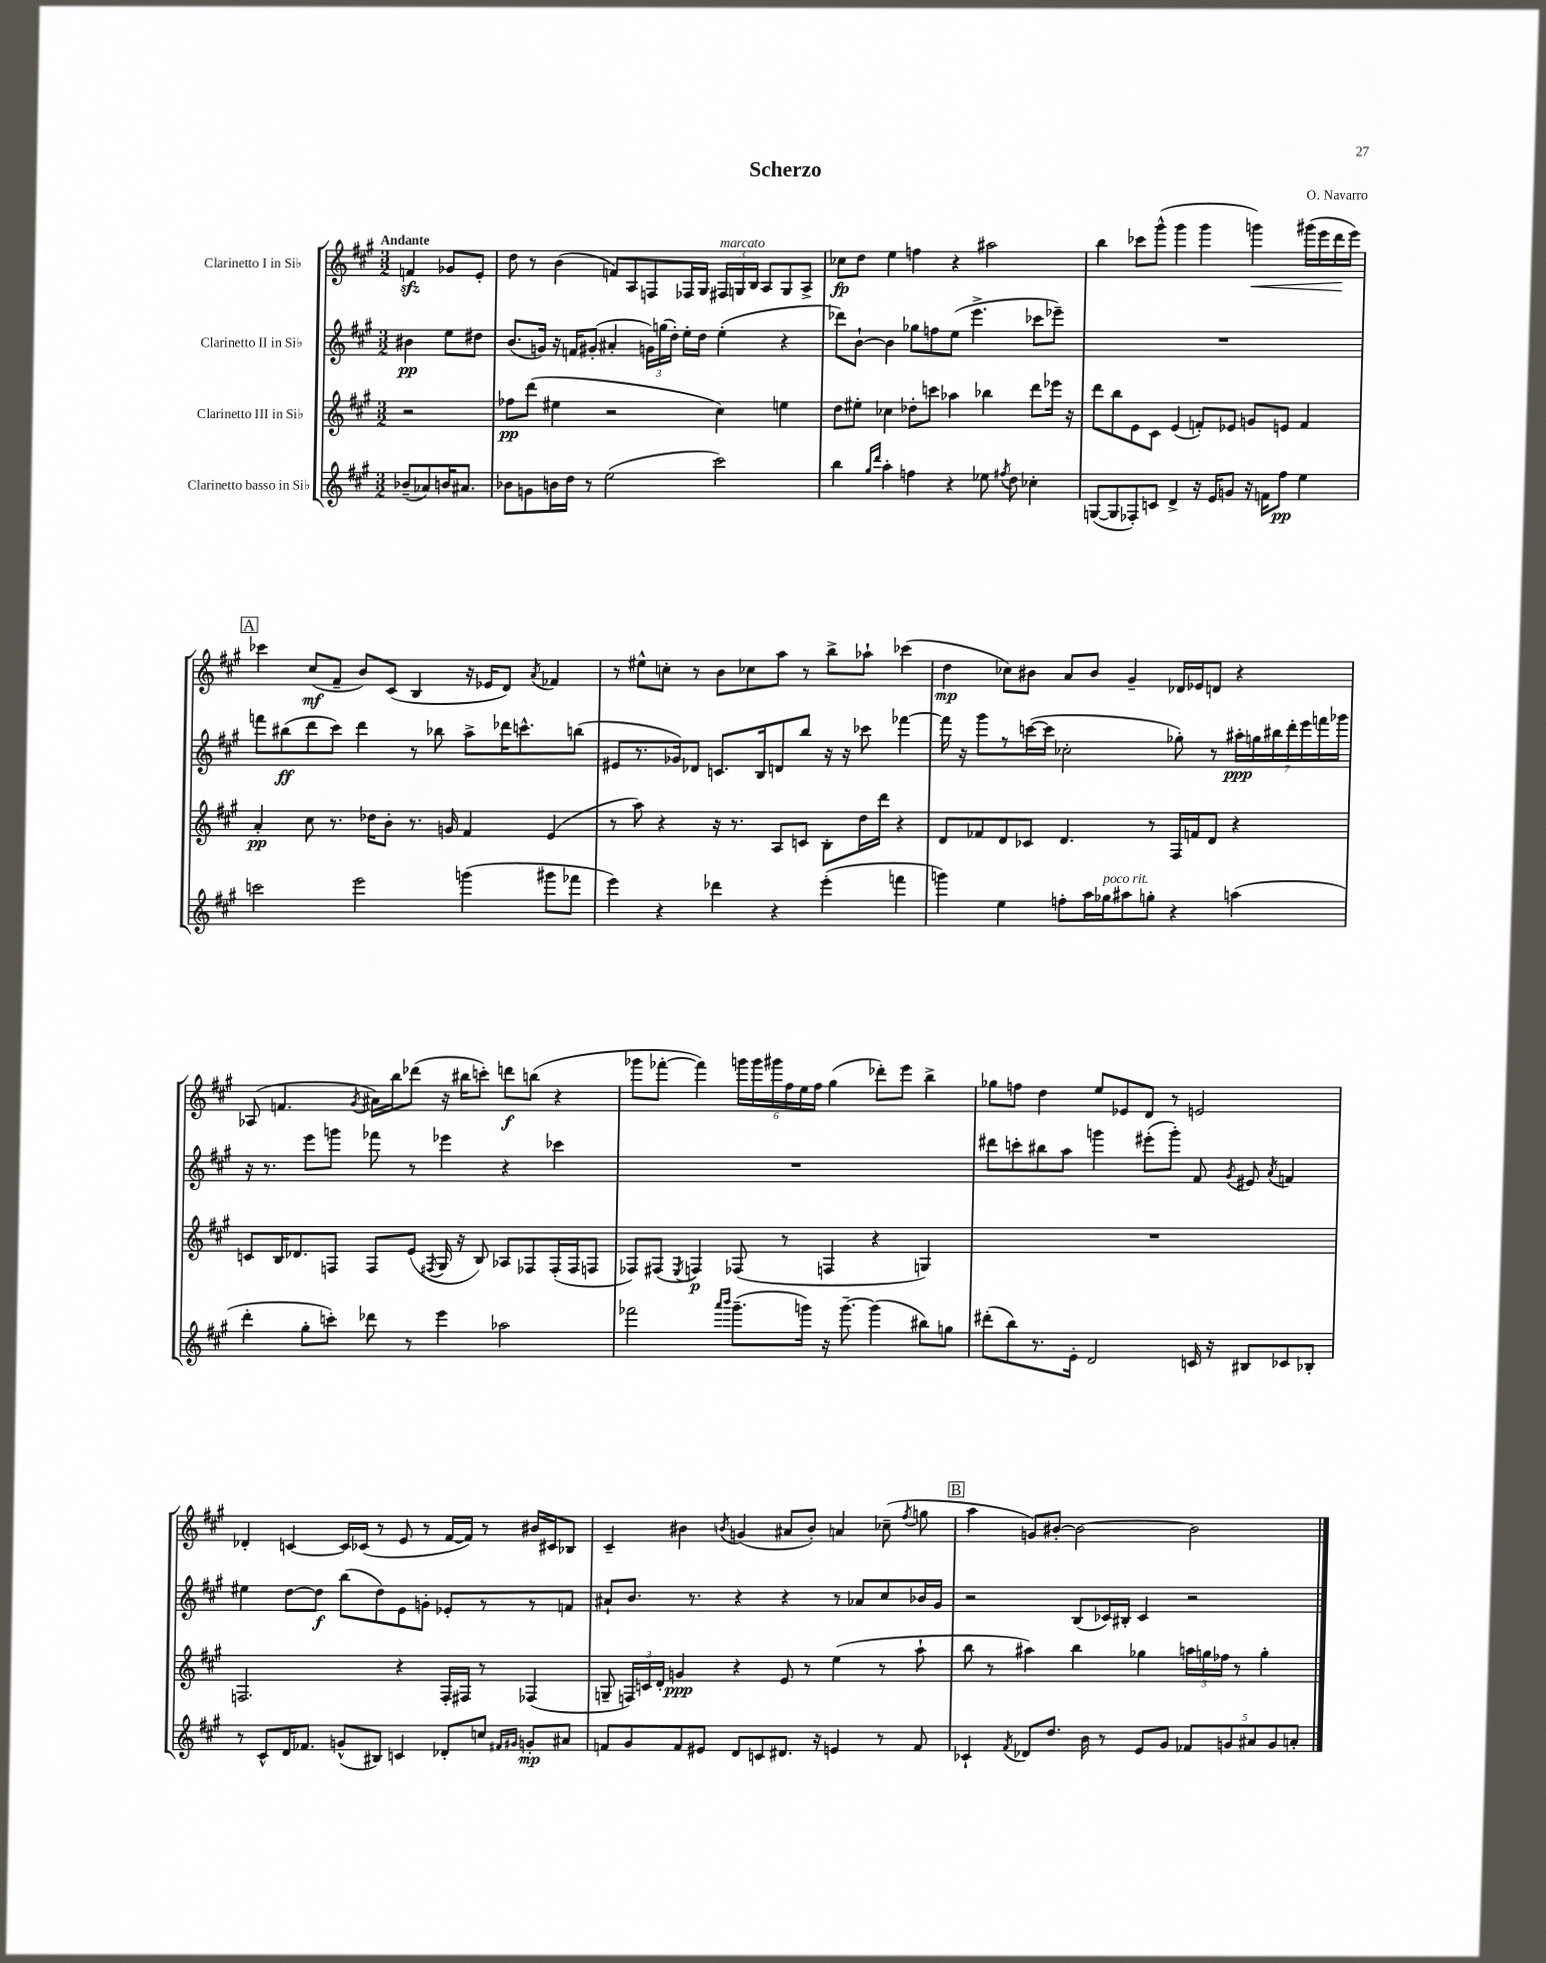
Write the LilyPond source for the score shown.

\header { title = "Scherzo" composer = "O. Navarro" }
<<
\new StaffGroup <<
\new Staff = "s0" \with { instrumentName = "Clarinetto I in Sib" } {
    \clef treble \key a \major \numericTimeSignature \time 3/2 \partial 2 \tempo "Andante"
    \autoBeamOff f'4\sfz ges'8[ e'8]-. |
    d''8 r8 b'4( f'8[) a8 f8 fes16 gis16] \tuplet 3/2 { fis16[^\markup { \italic "marcato" } g16 b16] } a8[ g8 a8]-> |
    ces''8[\fp d''8] e''4 f''4 r4 ais''2 |
    b''4 ces'''8[ gis'''8]-^( gis'''4 gis'''4 g'''4\<) gis'''16[( e'''16 d'''16\! e'''16]) |
    \mark \markup { \box "A" } ces'''4 cis''8[\mf( fis'8]-- b'8[) cis'8]( b4 r16 ees'16[ d'8]) \acciaccatura { a'8 } fes'4 |
    r8 eis''8[-^ c''8]-. r8 b'8[ ces''8 a''8] r8 b''8[-> aes''8]-! ces'''4( |
    d''4\mp ces''8[) bis'8] a'8[ bis'8] gis'4-- des'16[ ees'16 d'8] r4 |
    aes8( f'4. \acciaccatura { gis'8 } ais'16[) b''16 des'''8]( r16 bis''16[ c'''8]-.) d'''8[\f b''8]( r4 |
    ges'''8[ fes'''8]~-. fes'''4) \tuplet 6/4 { g'''16[ g'''16 gis'''16 fis''16 e''16 fis''16] } gis''4( des'''8[-.) e'''8] b''4-> |
    ges''8[ f''8] d''4 e''8[ ees'8 d'8] r8 e'2 |
    des'4-. c'4~ c'16[ ces'16]( r8 e'8 r8 fis'16[~ fis'16]) r8 bis'16[ cis'16 bes8] |
    cis'4-- bis'4 \acciaccatura { b'8 } g'4( ais'8[ b'8]-.) a'4 ces''8--( \acciaccatura { fis''8 } g''8 |
    \mark \markup { \box "B" } a''4 g'8[) bis'8]~-. bis'2~ bis'2 \bar "|." |
}
\new Staff = "s1" \with { instrumentName = "Clarinetto II in Sib" } {
    \clef treble \key a \major \numericTimeSignature \time 3/2 \partial 2
    \autoBeamOff bis'4\pp e''8[ dis''8] |
    b'8.[( g'16]) r16 f'16[ gis'8]-.( ais'4-. \tuplet 3/2 { g'16[) g''16( d''16]-.) } e''16[-. d''16] e''4-.( r4 |
    des'''8[) b'8]~-! b'4 ges''8[ f''8 e''8]( e'''4.-> ces'''8[ ees'''8]--) |
    R1. |
    \mark \markup { \box "A" } f'''8[ bis''8\ff( d'''8 cis'''8]) d'''4 r8 bes''8 a''8[-> des'''16 c'''8.-^ b''8]( |
    eis'8[ r8. ges'16) des'8] c'8.[ b16 d'8 b''8] r16 r16 ces'''8 fes'''4~ |
    fes'''16 r16 gis'''8[ r8 c'''16~( c'''16] ces''2-. ges''8-.) r8 \tuplet 7/4 { ais''16[-.\ppp g''16 bis''16 d'''16-. e'''16 f'''16 ges'''16] } |
    r16 r8. e'''8[ g'''8] fes'''8 r8 ees'''4 r4 ces'''4 |
    R1. |
    dis'''8[ c'''8-. bis''8 a''8] g'''4 eis'''8[-.( g'''8]-.) fis'8 \acciaccatura { gis'8 } eis'8 \acciaccatura { a'8 } f'4 |
    eis''4 d''8[~ d''8]\f b''8[( d''8) e'8 g'8]-. ees'8[-. r8 r8 f'8] |
    ais'8[-! b'8.] r8. r4 r4 r8 aes'8[ cis''8 bes'16 gis'16] |
    \mark \markup { \box "B" } r2 b8[( ces'16) bis16]-. ces'4 r2 \bar "|." |
}
\new Staff = "s2" \with { instrumentName = "Clarinetto III in Sib" } {
    \clef treble \key a \major \numericTimeSignature \time 3/2 \partial 2
    \autoBeamOff r2 |
    fes''8[\pp d'''8]( eis''4 r2 cis''4) e''4 |
    d''8[ eis''8]-. ces''4 des''8[-. c'''8] aes''4 bes''4 d'''8[ ees'''16] r16 |
    d'''8[ b''8 e'8 cis'8] e'4( f'8[-.) ees'8] g'8[ e'8] f'4 |
    \mark \markup { \box "A" } a'4-.\pp cis''8 r8. des''16[ b'8]-. r8. g'16 fis'4 e'4( |
    r8 a''8) r4 r16 r8. a8[ c'8] b8[-. d''16 d'''16] r4 |
    d'8[ fes'8 d'8 ces'8] d'4. r8 fis16[ f'16 d'8] r4 |
    c'8[ b16 des'8. f8] f8[ e'8]( \acciaccatura { fis8 } gis16 r16 b8) aes8[ fes8 fes16-.( fes16 f8] |
    fes8[) fis8]( \acciaccatura { e8 } f4\p) fes8( r8 f4 r4 g4) |
    R1. |
    f2. r4 f16[-. fis16] r8 fes4( |
    g8-- \tuplet 3/2 { f16[) c'16 d'16]-. } g'4\ppp r4 e'8 r8 e''4( r8 a''8-! |
    \mark \markup { \box "B" } b''8 r8 ais''4) b''4 ges''4 \tuplet 3/2 { a''16[ g''16 fes''16] } r8 g''4-. \bar "|." |
}
\new Staff = "s3" \with { instrumentName = "Clarinetto basso in Sib" } {
    \clef treble \key a \major \numericTimeSignature \time 3/2 \partial 2
    \autoBeamOff bes'8[--( aes'8) b'16 ais'8.] |
    bes'8[ g'8 b'16 d''16] r8 e''2( cis'''2) |
    b''4 \grace { gis''16[ d'''16] } a''4-. f''4 r4 ees''8 \acciaccatura { fis''8 } d''8 ces''4-. |
    g8[~( g8 fes8-.) c'8] d'4-> r16 e'16[ g'8] r16 f'16[ fis''8]\pp e''4 |
    \mark \markup { \box "A" } c'''2 e'''2 g'''4( gis'''8[ fes'''8] |
    e'''4) r4 des'''4 r4 e'''4-.( f'''4 |
    g'''4) e''4 f''8[-. a''16 ges''16^\markup { \italic "poco rit." } ais''8 g''8]-. r4 a''4( |
    d'''4-. gis''8[-. c'''8]-.) des'''8 r8 e'''4 aes''2 |
    fes'''2 \grace { a'''16[ b'''16] } gis'''8.[--( g'''16]) r16 g'''8.~-- g'''4( bis''8[) g''8] |
    dis'''8[-.( b''8) r8. e'16]-. d'2 c'16 r16 bis8[ ces'8 bes8]-. |
    r8 cis'8[-^ d'16 fes'8.] g'8[-^( bis8]) c'4 des'8[-. c''8] \grace { fis'16[ gis'16] } g'8[-.\mp ais'8] |
    f'8[ gis'8 f'8 eis'8] d'8[ c'8 dis'8.] r16 e'4 r8 f'8 |
    \mark \markup { \box "B" } ces'4-! \acciaccatura { fis'8 } des'8[ d''8.] b'16 r8 e'8[ gis'8] \tuplet 5/4 { fes'8[ g'8 ais'8 g'8 a'8]-. } \bar "|." |
}
>>
>>
\layout { \context { \Score \remove "Bar_number_engraver" } }
